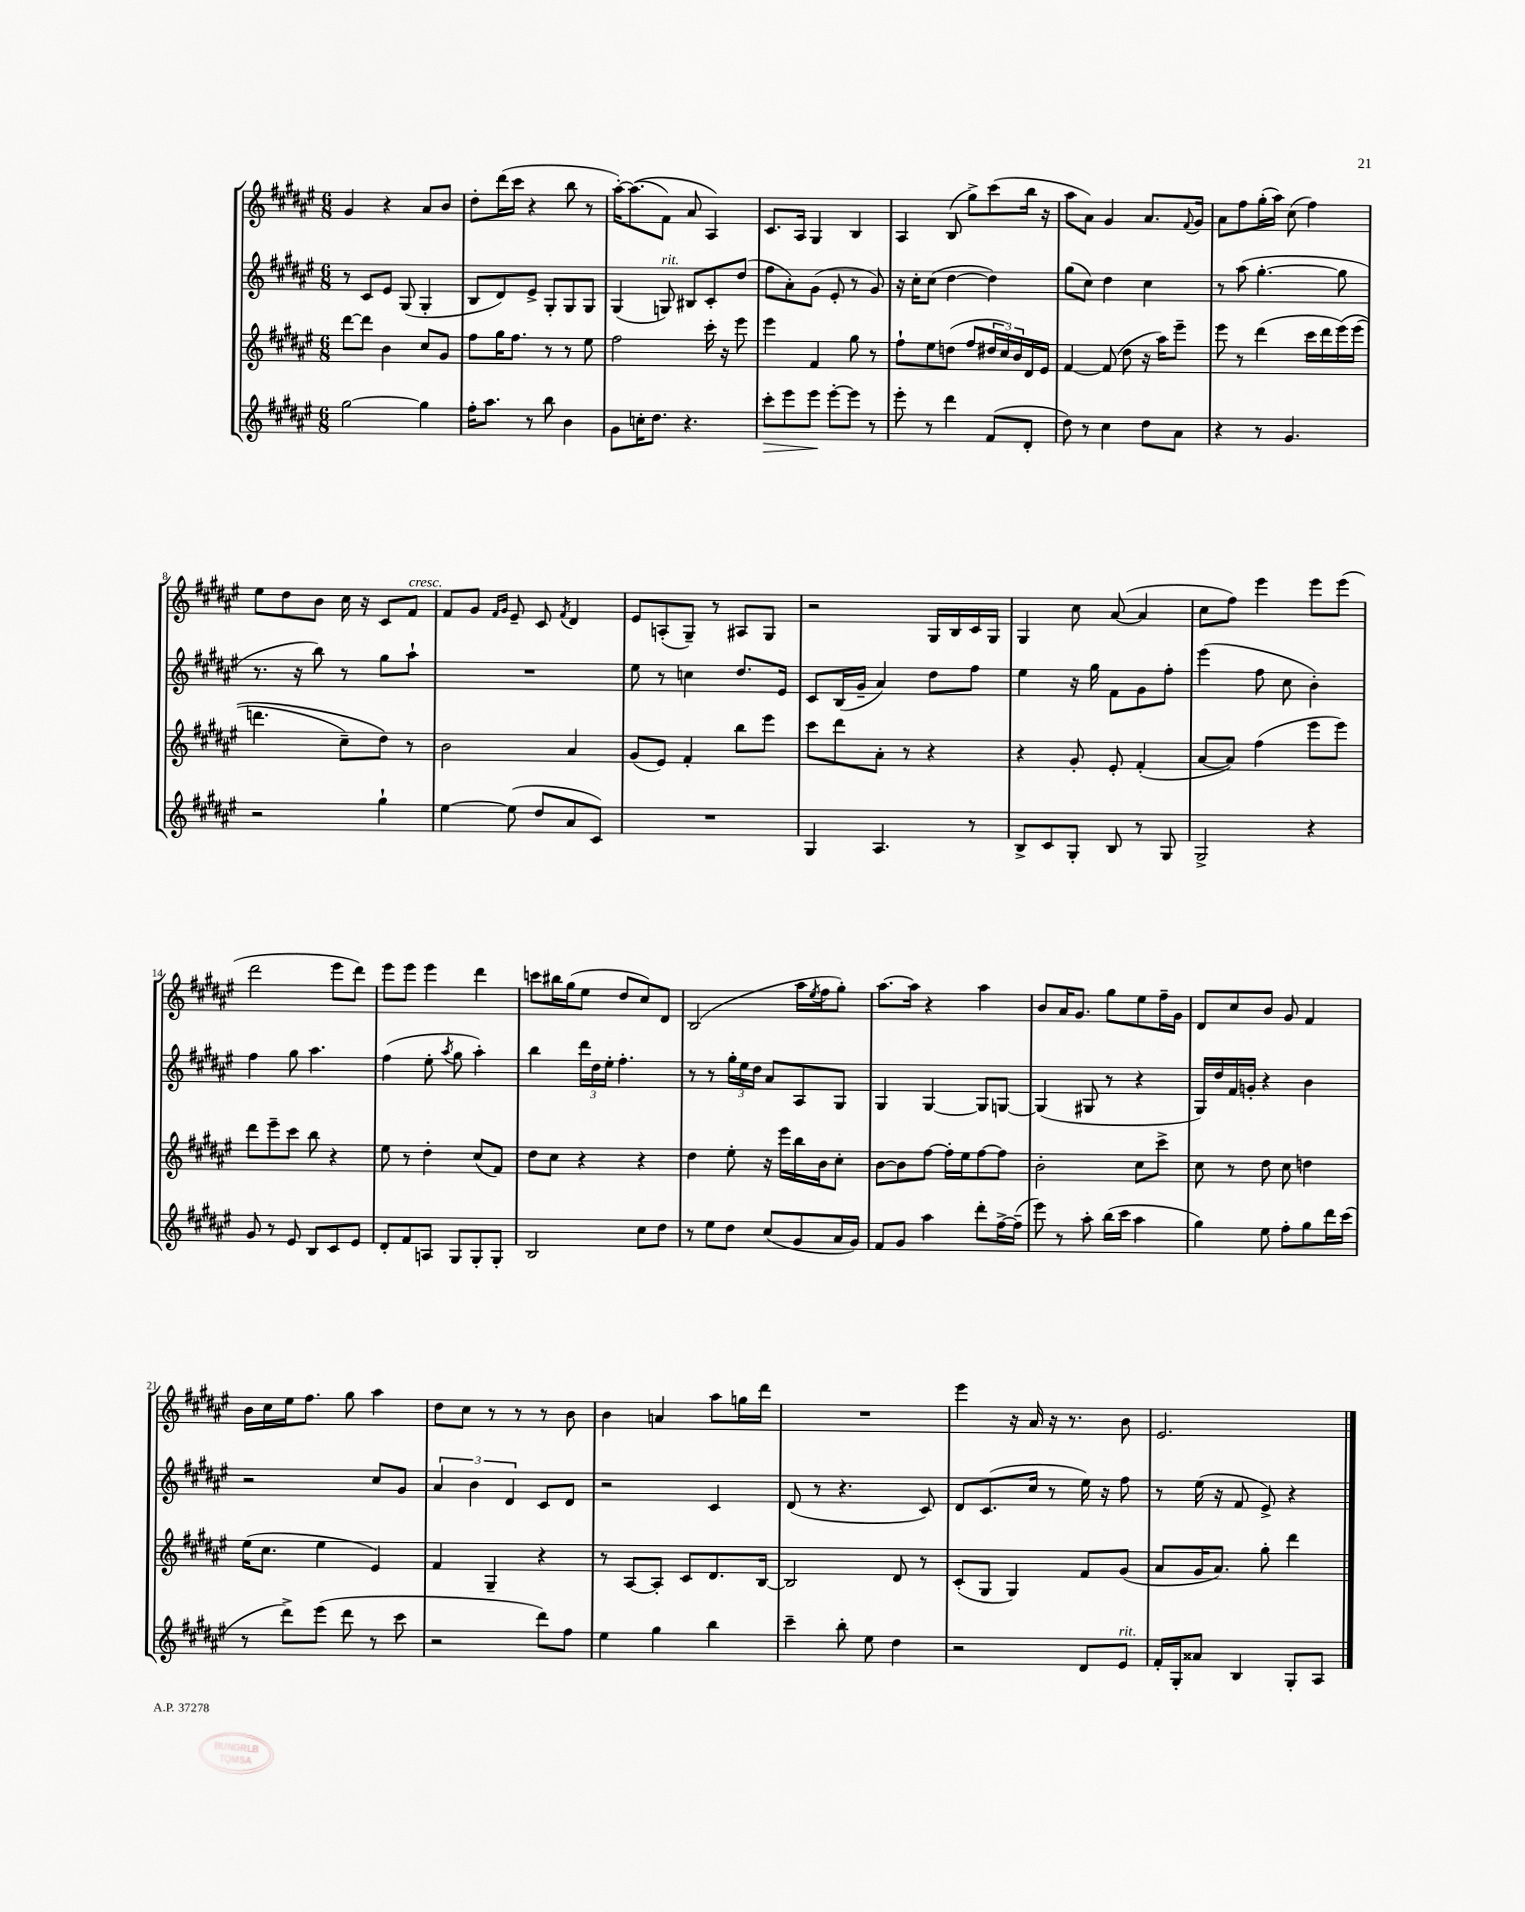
<<
\new StaffGroup <<
\new Staff = "s0" {
    \clef treble \key fis \major \numericTimeSignature \time 6/8
    gis'4 r4 ais'8 b'8 |
    dis''8-. dis'''16( cis'''16 r4 b''8 r8 |
    ais''16~-.) ais''8.(\( fis'8) ais'8 ais4\) |
    cis'8. ais16 gis4 b4 |
    ais4 b8( gis''8->) cis'''8( b''16 r16 |
    ais''8 ais'8) gis'4 ais'8. \appoggiatura { fis'8 } gis'16 |
    ais'8 fis''8 gis''16-.( ais''16) cis''8( fis''4) |
    eis''8 dis''8 b'8 cis''16 r16 cis'8 fis'8^\markup { \italic "cresc." } |
    fis'8 gis'8 \grace { fis'16 gis'16 } eis'8-- cis'8 \acciaccatura { fis'8 } dis'4 |
    eis'8 a8-.( gis8--) r8 ais8 gis8 |
    r2 gis16 b16 cis'16 gis16 |
    gis4 cis''8 ais'8~( ais'4 |
    cis''8 fis''8) eis'''4 eis'''8 eis'''8( |
    dis'''2 eis'''8 dis'''8) |
    eis'''8 eis'''8 eis'''4 dis'''4 |
    c'''8 bis''16 gis''16( eis''8 dis''8 cis''8) dis'8 |
    b2( ais''16 \acciaccatura { eis''8 } fis''16 gis''8-.) |
    ais''8.~ ais''16 r4 ais''4 |
    b'8 ais'16 gis'8. gis''8 eis''8 fis''16-- gis'16 |
    dis'8 cis''8 b'8 gis'8 fis'4 |
    b'16 cis''16 eis''16 fis''8. gis''8 ais''4 |
    dis''8 cis''8 r8 r8 r8 b'8 |
    b'4 a'4 ais''8 g''16 dis'''16 |
    R2. |
    eis'''4 r16 ais'16 r16 r8. b'8 |
    eis'2. \bar "|." |
}
\new Staff = "s1" {
    \clef treble \key fis \major \numericTimeSignature \time 6/8
    r8 cis'8 eis'8 gis8( gis4-. |
    b8 dis'8) eis'8-> gis8-. gis8 gis8 |
    gis4( g8^\markup { \italic "rit." }) bis8 cis'8-. dis''8( |
    fis''8 ais'8-.) gis'8( eis'8-. r8 gis'8) |
    r16 cis''16-. cis''8( dis''4~ dis''4) |
    gis''8( cis''8) dis''4 cis''4 |
    r8 ais''8( gis''4.~-. gis''8 |
    r8. r16 b''8) r8 gis''8 ais''8-! |
    R2. |
    eis''8 r8 c''4 dis''8. eis'16 |
    cis'8 b16( gis'16-- ais'4) dis''8 fis''8 |
    eis''4 r16 gis''16 fis'8 gis'8 fis''8-. |
    eis'''4( fis''8 cis''8 b'4-.) |
    fis''4 gis''8 ais''4. |
    fis''4( eis''8-. \acciaccatura { ais''8 } gis''8 ais''4-.) |
    b''4 \tuplet 3/2 { dis'''16 dis''16 eis''16-. } fis''4.-. |
    r8 r8 \tuplet 3/2 { gis''16-. eis''16 dis''16 } ais'8 ais8 gis8 |
    gis4 gis4~ gis8 g8~ |
    g4( gis8 r8 r4 |
    gis16) dis''16 fis'16 g'16-. r4 b'4 |
    r2 cis''8 gis'8 |
    \tuplet 3/2 { ais'4 b'4 dis'4 } cis'8 dis'8 |
    r2 cis'4 |
    dis'8( r8 r4. cis'8) |
    dis'8 cis'8.( cis''16 r8 eis''16) r16 fis''8 |
    r8 eis''16( r16 fis'8 eis'8->) r4 \bar "|." |
}
\new Staff = "s2" {
    \clef treble \key fis \major \numericTimeSignature \time 6/8
    dis'''8~ dis'''8 b'4 cis''8 gis'8 |
    fis''8 gis''16 fis''8. r8 r8 eis''8 |
    fis''2 cis'''16-. r16 eis'''8 |
    eis'''4 fis'4 gis''8 r8 |
    fis''8-! eis''8 d''8( fis''8 \tuplet 3/2 { dis''16 cis''16) b'16 } dis'16 eis'16 |
    fis'4~ fis'8( dis''8 r16 ais''16) eis'''8-- |
    eis'''8 r8 dis'''4( cis'''16 dis'''16 eis'''16)\( eis'''16( |
    d'''4. cis''8--) dis''8\) r8 |
    b'2 ais'4 |
    gis'8( eis'8) fis'4-. b''8 eis'''8 |
    cis'''8 dis'''8 ais'8-. r8 r4 |
    r4 gis'8-. eis'8-. fis'4-.( |
    ais'8~ ais'8) fis''4( eis'''8 eis'''8) |
    dis'''8 eis'''8-- cis'''8 b''8 r4 |
    eis''8 r8 dis''4-. cis''8( fis'8) |
    dis''8 cis''8 r4 r4 |
    dis''4 eis''8-. r16 eis'''16 b''16 b'16 cis''8-. |
    b'8~ b'8 fis''8~ fis''16-. eis''16 fis''8~ fis''8 |
    b'2-. cis''8 cis'''8-> |
    cis''8 r8 dis''8 cis''8 d''4 |
    eis''16( cis''8. eis''4 eis'4) |
    fis'4 gis4-- r4 |
    r8 ais8~ ais8-. cis'8 dis'8. b16~ |
    b2 dis'8 r8 |
    cis'8-.( gis8 gis4) fis'8 gis'8( |
    ais'8 gis'16 ais'8.) gis''8-. dis'''4 \bar "|." |
}
\new Staff = "s3" {
    \clef treble \key fis \major \numericTimeSignature \time 6/8
    gis''2~ gis''4 |
    fis''16-. ais''8. r8 b''8 b'4 |
    gis'8 c''16-. dis''8. r4. |
    cis'''8-.\> eis'''8 eis'''8\! eis'''8~-. eis'''8 r8 |
    eis'''8-. r8 dis'''4 fis'8( dis'8-. |
    dis''8) r8 cis''4 dis''8 ais'8 |
    r4 r8 gis'4. |
    r2 gis''4-! |
    eis''4~ eis''8( dis''8 ais'8 cis'8) |
    R2. |
    gis4 ais4. r8 |
    b8-> cis'8 gis8-. b8 r8 gis8 |
    gis2-> r4 |
    gis'8 r8 eis'8 b8 cis'8 eis'8 |
    dis'8-. fis'8 a8 gis8 gis8-. gis8-. |
    b2 cis''8 dis''8 |
    r8 eis''8 dis''8 cis''8( gis'8 ais'16 gis'16) |
    fis'8 gis'8 ais''4 dis'''8-. fis''16~-> fis''16--( |
    eis'''8) r8 ais''8-. b''16( cis'''16 ais''4 |
    gis''4) eis''8 fis''8-. gis''8 dis'''16 cis'''16( |
    r8 dis'''8->) eis'''8( dis'''8 r8 cis'''8 |
    r2 dis'''8) fis''8 |
    eis''4 gis''4 b''4 |
    cis'''4-- b''8-. eis''8 dis''4 |
    r2 dis'8 eis'8^\markup { \italic "rit." } |
    fis'16-. gis16-. aisis'8 b4 gis8-. ais8 \bar "|." |
}
>>
>>
